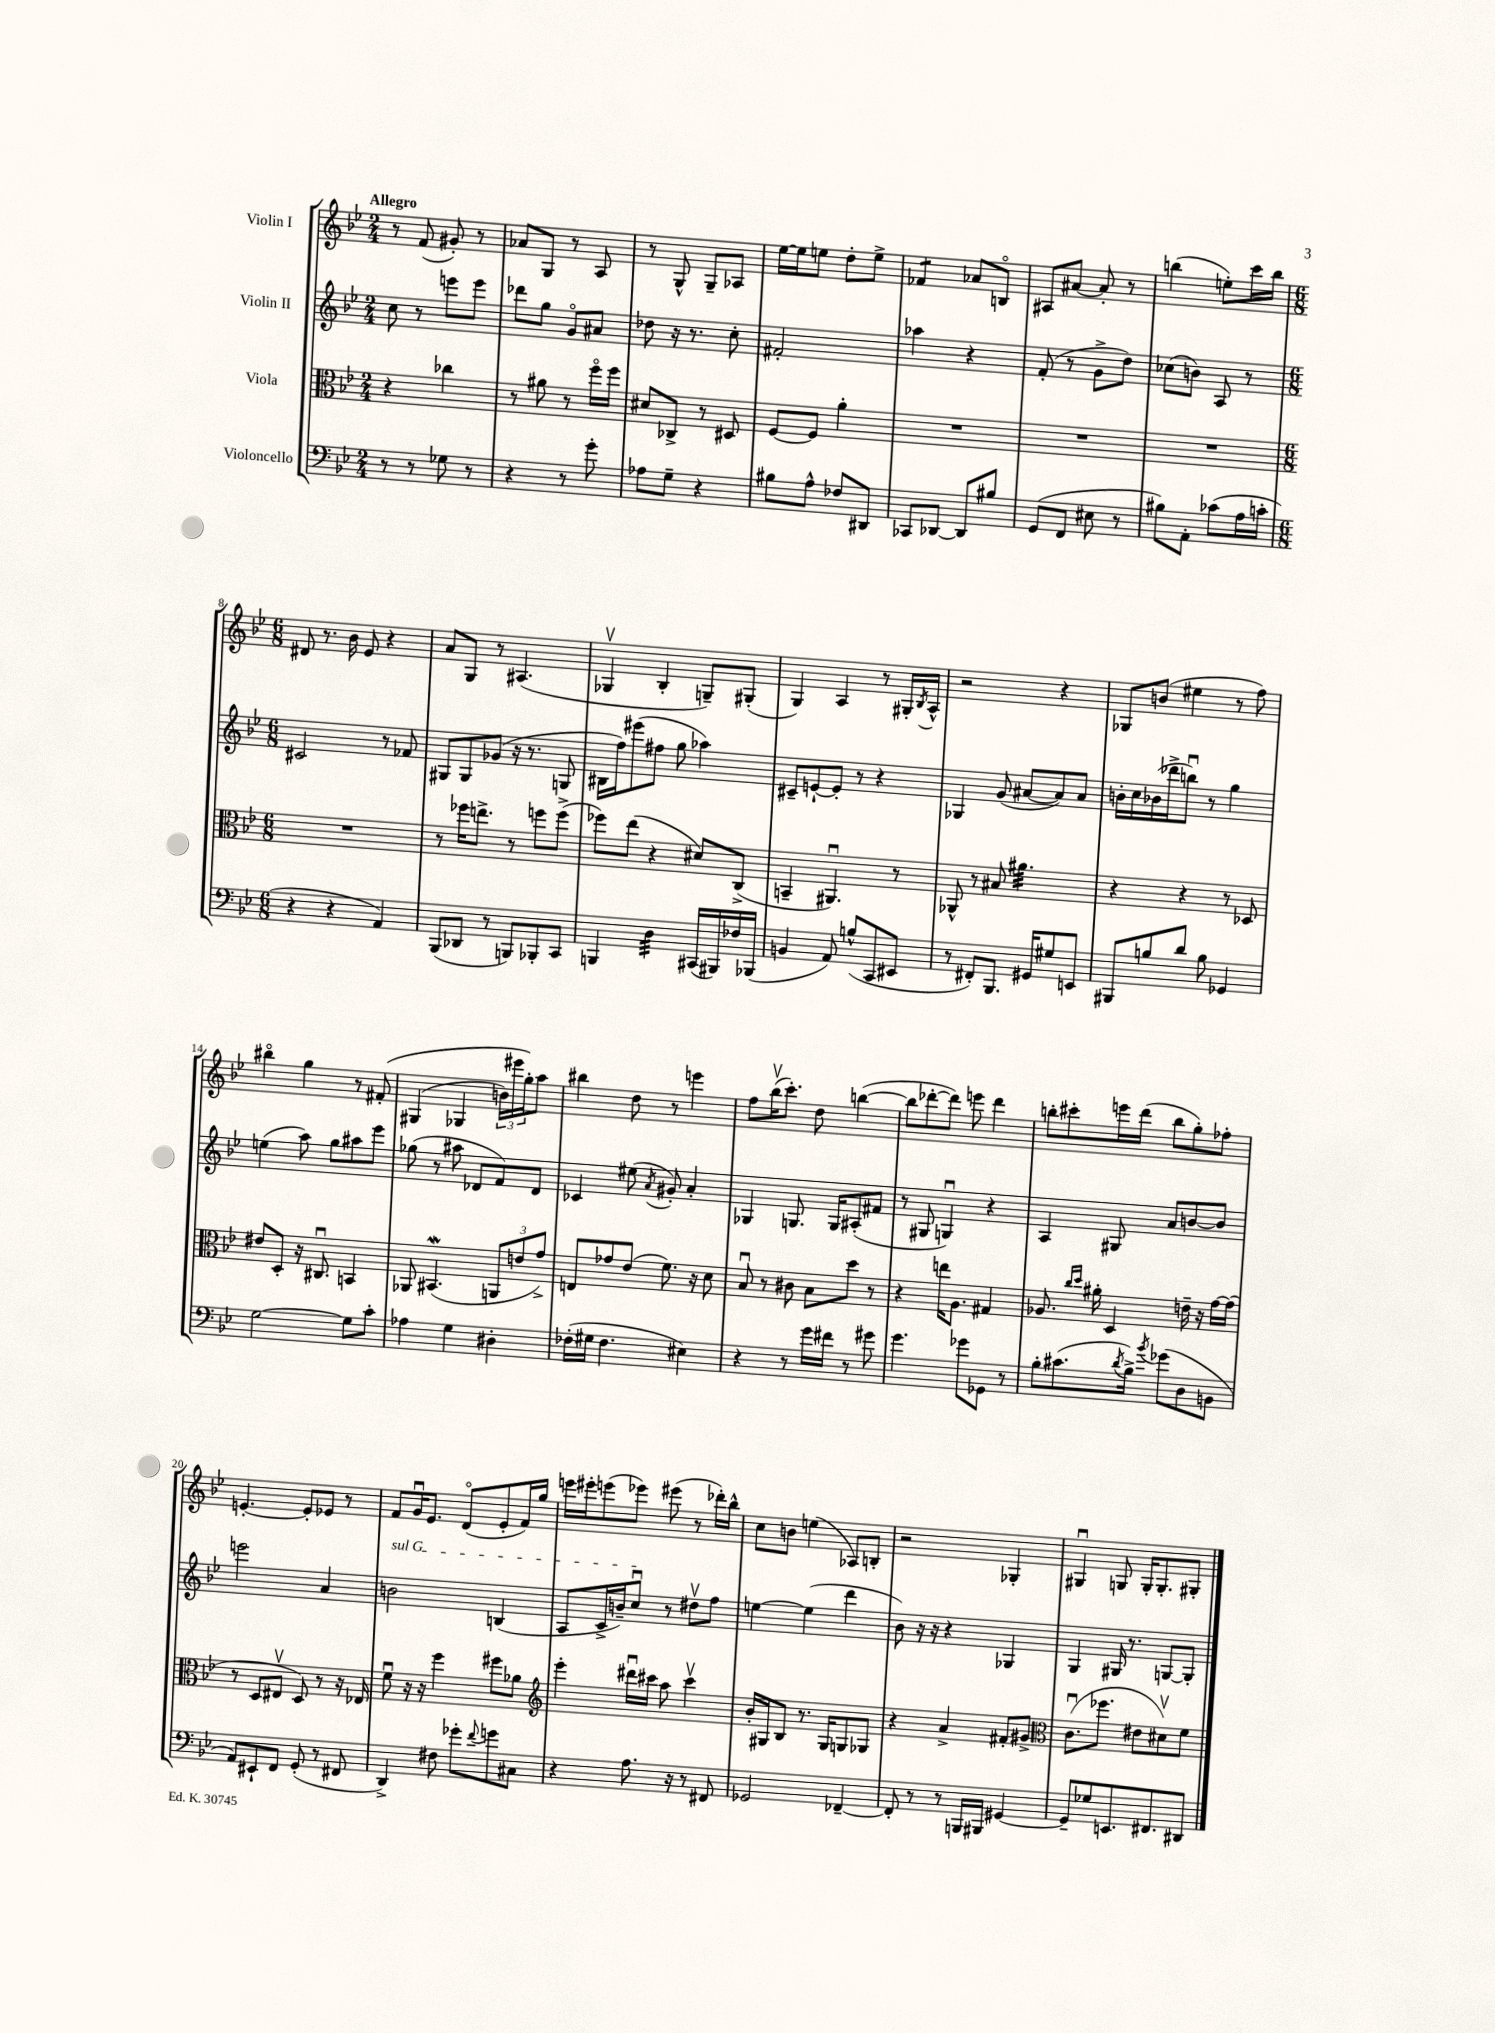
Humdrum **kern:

**kern	**kern	**kern	**kern
*staff4	*staff3	*staff2	*staff1
*clefF4	*clefC3	*clefG2	*clefG2
*k[b-e-]	*k[b-e-]	*k[b-e-]	*k[b-e-]
*M2/4	*M2/4	*M2/4	*M2/4
8r	4r	8cc\	8r
8r	.	8r	(8f/
8G-\	4cc-\	8eee\L	8g#'/)
8r	.	8eee\J	8r
=	=	=	=
4r	8r	8ddd-\L	8a-/L
.	8a#\	8gg\J	8G/J
8r	8r	8go/L	8r
8g'\	16ffo\LL	8a#/J	8A/
.	16ff\JJ	.	.
=	=	=	=
8A-\L	8d#/L	8dd-\	8r
8G~\J	8C-^/J	16r	8G^^/
.	.	8.r	.
4r	8r	.	8G~/L
.	8D#/	8cc'\	8A-/J
=	=	=	=
8B#\L	[8F/L	2f#'/	[16ee-\LL
.	.	.	16ee-\]J
8A^^\J	8F/]J	.	8ee\J
8F-/L	4a'\	.	8dd'\L
8DD#/J	.	.	8ee^\J
=	=	=	=
8CC-/L	2r	4aa-\	4f-/
[8DD-/J	.	.	.
8DD-/]L	.	4r	8a-/L
8B#/J	.	.	8Bo/J
=	=	=	=
(8GG/L	2r	(8f'/	8A#/L
8FF/J	.	8r	[8a#/J
8E#\	.	8g^\L	8a#'/]
8r	.	8dd\J)	8r
=	=	=	=
8B#\L)	2r	(8cc-\L	(4bb\
8AA'\J	.	8b\J)	.
(8c-\L	.	8A/	8ee'\L)
16A\L	.	8r	16ccc\L
16c'\JJ	.	.	16bb\JJ
=	=	=	=
*M6/8	*M6/8	*M6/8	*M6/8
4r	2.r	2c#/	8d#/
.	.	.	8.r
4r	.	.	.
.	.	.	16b-\
.	.	.	8e-/
4AA/)	.	8r	4r
.	.	8f-/	.
=	=	=	=
(8BBB-/L	8r	8G#/L	8a/L
8DD-/J	16ff-\LK	8G#/	8G/J
.	8.ee^\J	.	.
8r	.	(8g-/J	8r
8BBB/L)	8r	16r	(4.A#/
.	.	8.r	.
8BBB-'/	8ff\L	.	.
8CC/J	(8ff^\J	8G/	.
=	=	=	=
4BBB/	8ff-\L)	16B#\LL	4G-v/
.	.	16ff\J)	.
.	(8ee-\J	(8eee#\	.
4D\	4r	8ff#\J	4B-'/
.	.	8gg\	.
(16CC#/LL	8d#/L)	4aa-\)	8G~/L)
16BBB#/)	.	.	.
16F-/	(8C^/J	.	(8G#'/J
(16BBB-/JJ	.	.	.
=	=	=	=
4BB/	4BB~/	8c#~/L	4G/)
.	.	[8e`/	.
8AA/)	4.AA#u/)	8e'/]J	4A/
(8B^^/L	.	8r	.
8CC/	.	4r	8r
8EE#/J	8r	.	16G#'/LL
.	.	.	8qB-/
.	.	.	16A^^/JJ
=	=	=	=
8r	8AA-^^/	4G-/	2r
8FF#'/L)	8r	.	.
8.BBB-/J	8B#/	(8g/	.
.	4.a#\	[8a#/L	.
16GG#/LK	.	.	.
8G#/	.	8a#/])	4r
8EE/J	.	8a#/J	.
=	=	=	=
8BBB#/L	4r	16b'\LL	8G-/L
.	.	16cc\	.
8B/	.	(16b-\	(8b/J
.	.	16ddd-^\J	.
8d/J	4r	8bbu\J)	4ee#\
8B\	.	8r	.
4GG-/	8r	4gg\	8r
.	8D-/	.	8ff\)
=	=	=	=
[2G\	8e#/L	(4ee\	4bb#o\
.	8D'/J	.	.
.	16r	8aa\)	4gg\
.	8.C#u/	.	.
.	.	8gg\L	.
8G\]L	4BB/	8aa#\	8r
8c'\J	.	8eee-\J	&(8f#'/
=	=	=	=
4A-\	8AA-/	(8gg-\	(4G#/
.	(4.BB#/	8r	.
4G\	.	8aa#\	4G-/
.	.	8d-/L	.
4D#'\	12AA/L	8f/)	24b\LL)
.	.	.	24eee#\
.	12e/	.	24gg'\J&)
.	.	8d-/J	8aa\J
.	12g^/J)	.	.
=	=	=	=
(16F-'\LL	8E/L	4c-/	4bb#\
16G#\JJ	.	.	.
4.F-\	8g-/	.	.
.	(8e-/J	(8ee#\	8dd\
.	.	8qa/	.
.	8.f\)	8g#'/)	8r
4E#\)	.	4a'/	4eee\
.	16r	.	.
.	8d\	.	.
=	=	=	=
4r	8B-u/	4G-/	8ff\L
.	8r	.	(16bb-v\K
.	.	.	8.ccc'\J)
8r	8c#\	8.G/	.
16g\LL	8B-\L	.	8dd\
16f#\JJ	.	16G/LK	.
8r	8dd\J	(8A#'/	([4bb\
8g#\	8r	8f#/J	.
=	=	=	=
4.g\	4r	8r	8bb\]L
.	.	8G#/	[8ddd-'\
.	16ee\LK	4Gu/)	8ddd-\]J)
.	8.A\J	.	.
8g-\L	.	.	8eee\
8GG-\J	4G#/	4r	4ddd-\
8r	.	.	.
=	=	=	=
8B-'\L	8.A-/	4A/	8bb'\L
(8.c#\	.	.	8ccc#'\
.	16qqcc/LL	.	.
.	16qqdd/JJ	.	.
.	16a#'\	.	.
.	4D/	8G#/	16eee\L
8qd/	.	.	.
16B-^\Jk)	.	.	(16ddd\JJ
8qb-/	.	.	.
(8g-\L	.	8a/L	8bb\L
8D\	16e~\	[8b/	8gg'\)
.	16r	.	.
8BB\J	[16g\LL	8b/]J	8ff-'\J
.	(16g\]JJ	.	.
=	=	=	=
8AA/L)	8r	2eee\	[4.e'/
8EE#`/	8D/L	.	.
8FF/J	8E#v/J	.	.
(8GG'/	8D/)	.	8e'/]L
8r	8r	4a/	8e-/J
8FF#/	16r	.	8r
.	16E-/	.	.
=	=	=	=
4DD^/)	8fu\	2b\	8f/L
.	16r	.	16gu/K
.	16r	.	8.e-/J
8F#\	4ff\	.	.
8g-'\L	.	.	(8do/L
8qqf/	.	.	.
8g\	8ff#\L	(4B/	8e-'/
8C#\J	8a-\J	.	16f/L)
.	.	.	16gg/JJ
=	=	=	=
*	*clefG2	*	*
4r	4eee-'\	8A/L	16eee\LL
.	.	.	16eee#'\J
.	.	16c^/L	(8eee\
.	.	16b~/J)	.
8.A\	16ddd#u\LL	8ccu/J	8eee-\J)
.	16ccc#\JJ	.	.
.	8aa\	8r	(8eee#\
16r	.	.	.
8r	4ccc#v\	8dd#v\L	8r
8FF#/	.	8ff\J	16ddd-'\LL)
.	.	.	16bb-^^\JJ
=	=	=	=
2GG-/	16b-'/LL	[4ee\	8cc\L
.	16G#/J	.	.
.	8B-/J	.	8b\J
.	8.r	(4ee\]	(4ee\
.	16G#/LK	.	.
[4FF-~/	8G/	4ddd\	8A-/L)
.	8G-/J	.	8B'/J
=	=	=	=
8FF-'/]	4r	8b-\)	2r
8r	.	16r	.
.	.	16r	.
8r	4a^/	4r	.
16BBB/LL	.	.	.
16BBB#/JJ	.	.	.
[4GG#/	8f#'/L	4G-/	4G-'/
.	8g#^/J	.	.
=	=	=	=
*	*clefC3	*	*
8GG#~/]L	(8.cu\L	4G/	4G#u/
8G-/	.	.	.
.	8.ff-\J	.	.
8.EE/	.	16G#/	8G/
.	.	8.r	.
.	8e#\L	.	16G'/LK
8.FF#/	.	.	8.G'/
.	8d#v\)	[8G/L	.
8DD#/J	8f\J	8G'/]J	8G#'/J
==	==	==	==
*-	*-	*-	*-
